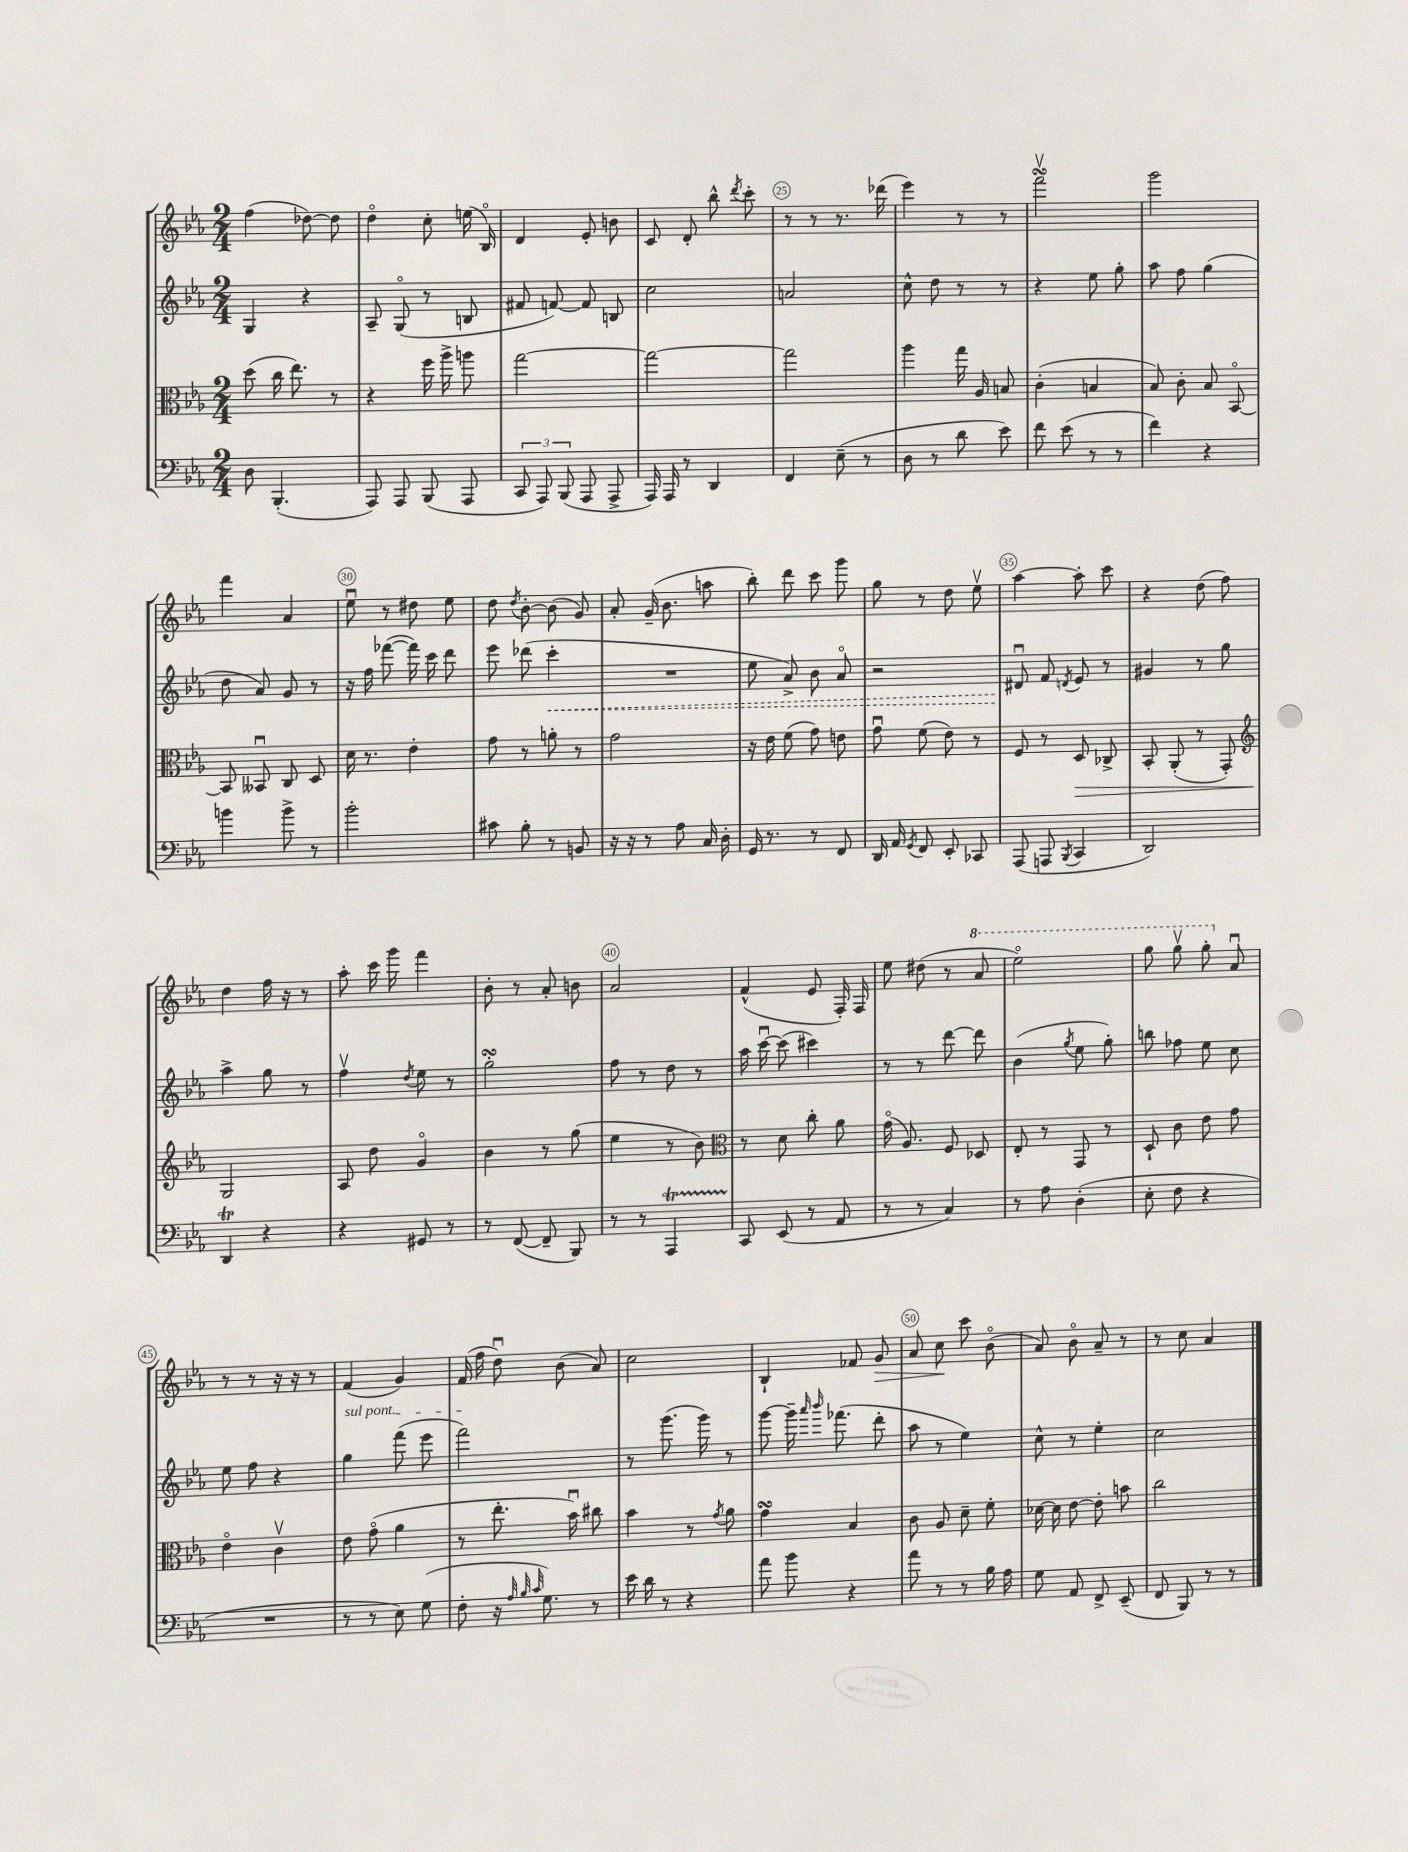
<<
\new StaffGroup <<
\new Staff = "s0" {
    \clef treble \key ees \major \numericTimeSignature \time 2/4
    \autoBeamOff f''4( des''8~) des''8 |
    d''4\flageolet c''8-. e''16( bes16\flageolet) |
    d'4 ees'8-. b'8 |
    c'8 d'8-. bes''8-^ \acciaccatura { d'''8 } c'''8-. |
    r8 r8 r8. des'''16( |
    ees'''4) r8 r8 |
    f'''2\upbow\turn |
    g'''2 |
    f'''4 aes'4 |
    ees''8\downbow r8 dis''8 ees''8 |
    d''8 \acciaccatura { d''8 } bes'8~-. bes'8( g'8) |
    aes'8-. g'16--( bes'8. a''8 |
    bes''8-.) d'''8 c'''8 g'''8 |
    g''8 r8 d''8 ees''8\upbow |
    aes''4~ aes''8-. c'''8 |
    r4 d''8( f''8) |
    d''4 f''16 r16 r8 |
    aes''8-. c'''16 g'''16 f'''4 |
    bes'8-. r8 aes'8-. b'8 |
    aes'2 |
    f'4-^( ees'8 f16-.) f16 |
    ees''8 dis''8( r8 \ottava #1 aes''8 |
    ees'''2\flageolet) |
    g'''8 g'''8\upbow g'''8-. \ottava #0 aes'8\downbow |
    r8 r8 r16 r16 r8 |
    f'4( g'4) |
    f'16( f''16 d''8\downbow) bes'8( aes'8) |
    c''2 |
    bes4-! fes'8 g'8\> |
    aes'8 c''8\! c'''8 bes'8\flageolet( |
    aes'8) bes'8\flageolet aes'8-- r8 |
    r8 c''8 aes'4 \bar "|." |
}
\new Staff = "s1" {
    \clef treble \key ees \major \numericTimeSignature \time 2/4
    \autoBeamOff g4 r4 |
    aes8-- g8\flageolet( r8 b8 |
    fis'8 f'8~) f'8 b8 |
    c''2 |
    a'2 |
    c''8-^ d''8 r8 r8 |
    r4 ees''8 g''8-. |
    aes''8 f''8 g''4( |
    d''8 aes'8) g'8 r8 |
    r16 f''16 fes'''8~( fes'''16) c'''16 d'''8 |
    ees'''8 des'''8( \once \override Hairpin.style = #'dashed-line c'''4-.\< |
    R2 |
    ees''8 aes'8->) bes'8 aes'8\flageolet |
    r2 |
    dis'8\downbow\! f'8 \acciaccatura { d'8 } ees'8 r8 |
    gis'4 r8 g''8 |
    aes''4-> g''8 r8 |
    f''4\upbow \acciaccatura { d''8 } ees''8 r8 |
    g''2-.\turn |
    f''8 r8 d''8 r8 |
    aes''16 c'''16~\downbow c'''8( cis'''4) |
    r8 r8 d'''8~ d'''8 |
    bes'4( \acciaccatura { g''8 } ees''8 g''8-.) |
    b''8 fes''8 ees''8 c''8 |
    ees''8 f''8 r4 |
    \once \override TextSpanner.bound-details.left.text = \markup { \italic "sul pont." } g''4\startTextSpan f'''8( ees'''8 |
    f'''2\stopTextSpan) |
    r8 g'''8.( g'''16) r8 |
    g'''8~ g'''16-- \grace { aes'''16 bes'''16 } fes'''8.( d'''8-. |
    aes''8 r8 ees''4) |
    c''8-^ r8 ees''4-. |
    c''2 \bar "|." |
}
\new Staff = "s2" {
    \clef alto \key ees \major \numericTimeSignature \time 2/4
    \autoBeamOff d''8( c''16 ees''8.) r8 |
    r4 f''16 aes''16-> a''8 |
    g''2~ |
    g''2~ |
    g''2 |
    aes''4 g''16 aes16 b8 |
    c'4-.( b4 |
    bes8) c'8-. bes8 bes,8~\flageolet |
    bes,8 beses,8\downbow c8 d8 |
    d'16 r8. ees'4-. |
    g'8 r8 a'8-. r8 |
    g'2 |
    r16 ees'16 f'8( g'8) e'8 |
    g'8\downbow f'8( ees'8) r8 |
    f8 r8 d8\> ces8-> |
    bes,8-. aes,8-.( r8 g,8-.) |
    \clef treble g2\! |
    aes8 d''8 g'4\flageolet |
    bes'4 r8 g''8( |
    ees''4 r8 bes'8) |
    \clef alto r8 d'8 c''8-. aes'8 |
    g'16\flageolet( aes8.) f8 des8 |
    ees8-. r8 g,8 r8 |
    d8-! c'8 ees'8 g'8 |
    ees'4\flageolet c'4\upbow |
    ees'8 g'8\flageolet( aes'4 |
    r8 ees''8.-. bes'16\downbow) cis''8 |
    bes'4 r8 \acciaccatura { g'8 } aes'8 |
    g'4\turn bes4 |
    c'8 aes8 d'8-- f'8-. |
    des'16~ des'16 ees'8~ ees'8-. b'8 |
    c''2 \bar "|." |
}
\new Staff = "s3" {
    \clef bass \key ees \major \numericTimeSignature \time 2/4
    \autoBeamOff d8 bes,,4.-.( |
    aes,,8) aes,,8 bes,,8( aes,,8 |
    \tuplet 3/2 { c,8 aes,,8) bes,,8( } aes,,8 aes,,8-> |
    aes,,16) aes,,16 r8 d,4 |
    f,4 ees8--( r8 |
    d8 r8 d'8 ees'8) |
    f'8 ees'8( r8 r8 |
    f'4) r4 |
    b'4 b'8-> r8 |
    bes'2-. |
    cis'8 bes8-. r8 b,8 |
    r16 r16 r8 aes8 c16 d16-. |
    g,16 r8. r8 f,8 |
    d,16 aes,16 \acciaccatura { g,8 } f,8 ees,8-. ces,8 |
    aes,,8( a,,8 \acciaccatura { bes,,8 } c,4 |
    d,2) |
    d,4\trill r4 |
    r4 gis,8 r8 |
    r8 f,8~( f,8-- bes,,8) |
    r8 r8 aes,,4\startTrillSpan |
    c,8\stopTrillSpan ees,8( r8 aes,8 |
    r8 r8 c4) |
    r8 aes8 d4-.( |
    ees8-. f8 r4 |
    R2 |
    r8 r8 ees8) g8( |
    f8-. r16 \grace { aes32 bes32 c'32 } g8.) r8 |
    ees'16 d'16 r8 r4 |
    aes'8 bes'8 r4 |
    aes'8 r8 r8 bes16 aes16 |
    g8 aes,8 f,8-> ees,8--( |
    f,8 bes,,8) r8 r8 \bar "|." |
}
>>
>>
\layout { \context { \Score currentBarNumber = #21 \override BarNumber.break-visibility = ##(#f #t #t) barNumberVisibility = #(every-nth-bar-number-visible 5) \override BarNumber.stencil = #(make-stencil-circler 0.1 0.3 ly:text-interface::print) } }
